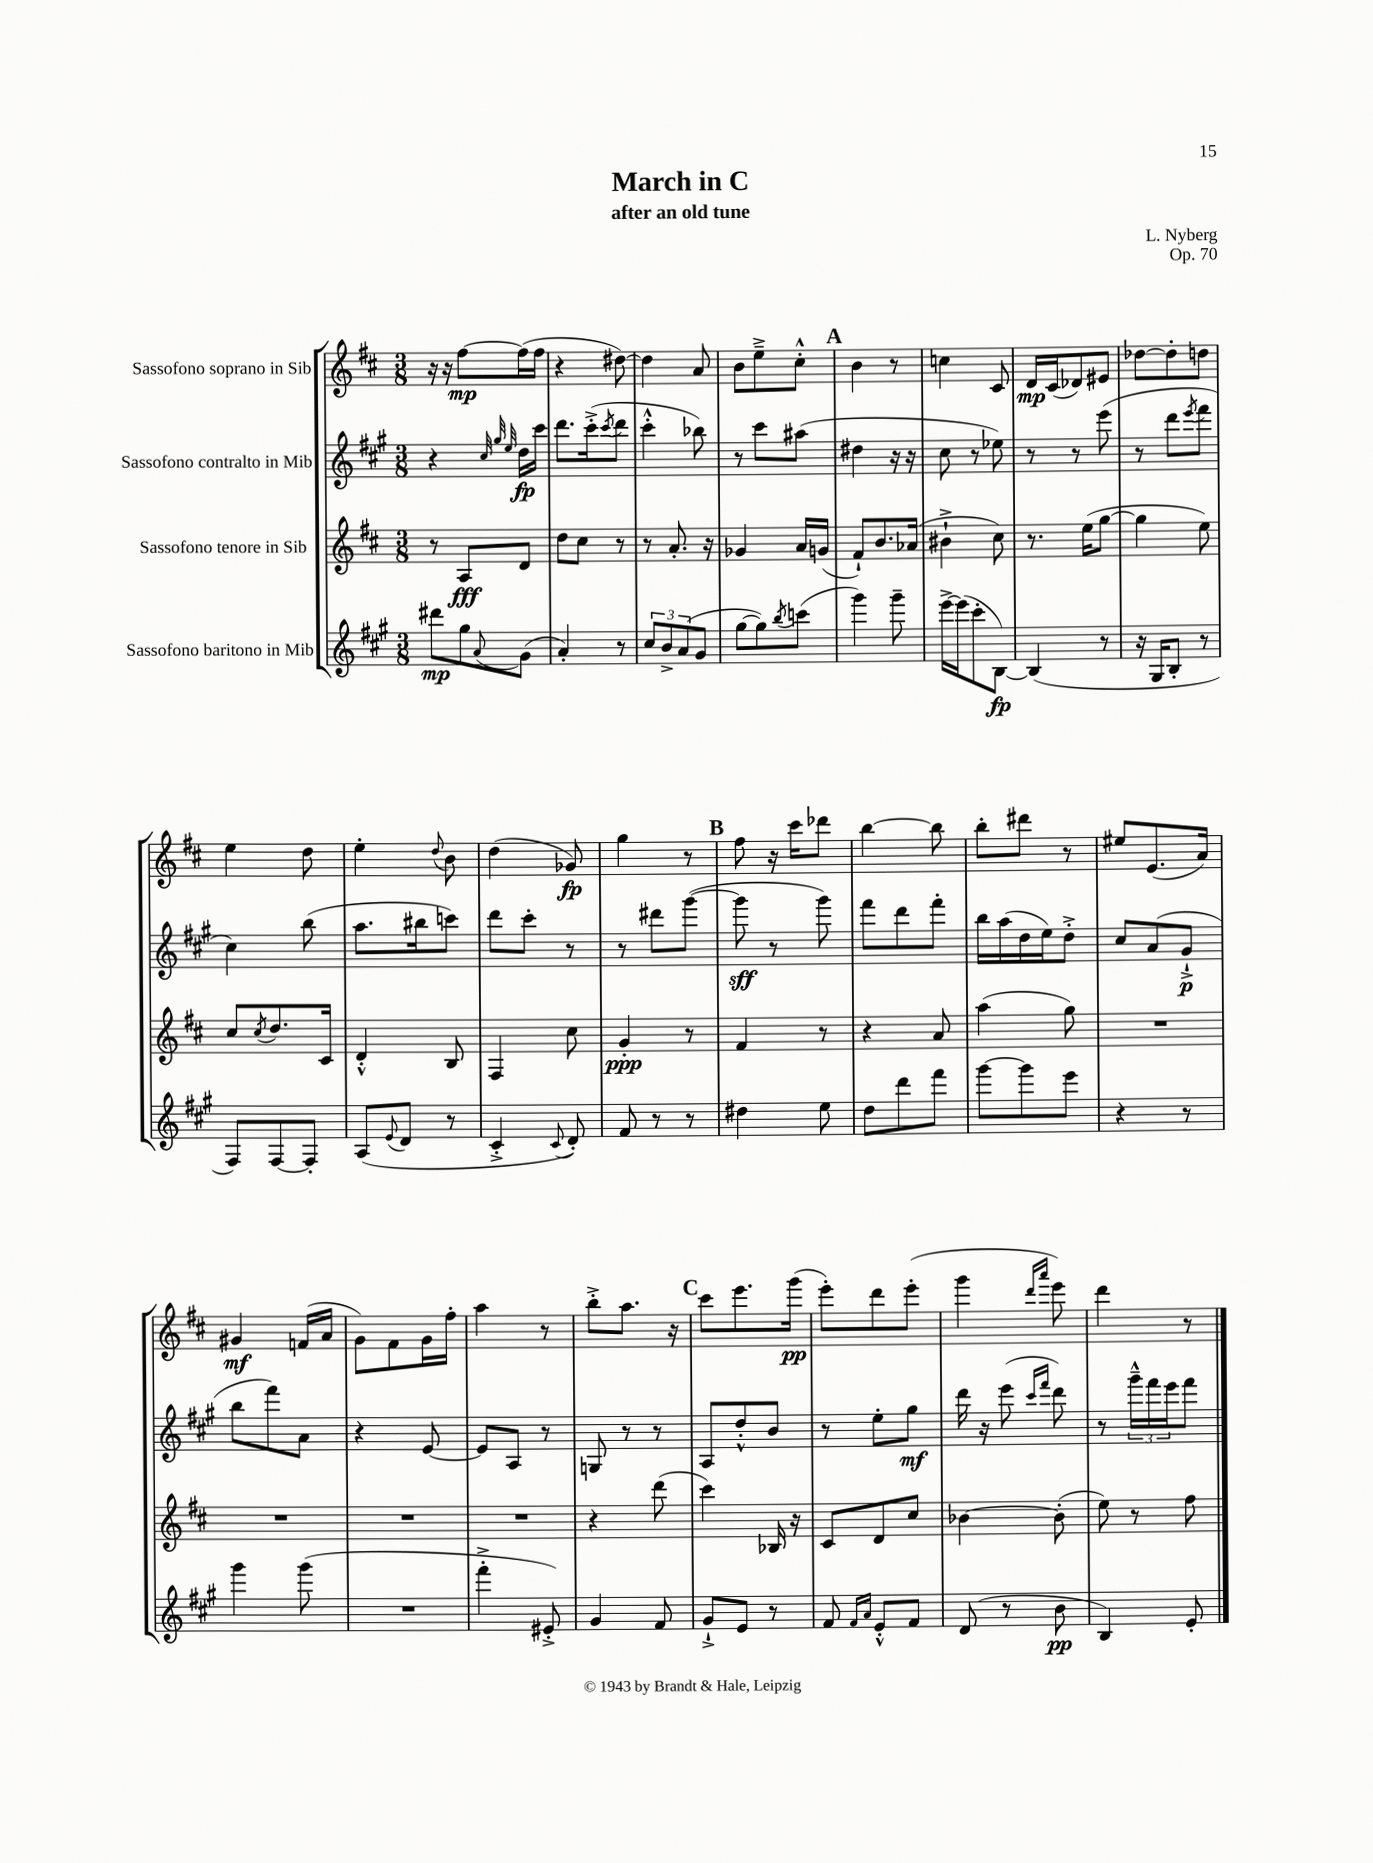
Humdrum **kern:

**kern	**kern	**kern	**kern
*staff4	*staff3	*staff2	*staff1
*clefG2	*clefG2	*clefG2	*clefG2
*k[f#c#g#]	*k[f#c#]	*k[f#c#g#]	*k[f#c#]
*M3/8	*M3/8	*M3/8	*M3/8
8ddd#	8r	4r	16r
.	.	.	16r
8gg#	8A	.	[8ff#
.	.	32qqcc#	.
.	.	32qqgg#	.
8qqa	.	32qqee	.
(8g#	8d	16dd	(16ff#]
.	.	16ccc#	16ff#
=	=	=	=
4a')	8dd	8.ddd	4r
.	8cc#	.	.
.	.	(16ccc#'^	.
.	.	8qccc#	.
8r	8r	8ddd	[8dd#)
=	=	=	=
12cc#	8r	4ccc#'^^	4dd#]
12b^	.	.	.
.	8.a'	.	.
(12a	.	.	.
8g#	.	8bb-)	8a
.	16r	.	.
=	=	=	=
[8gg#	4g-	8r	8b
8gg#])	.	8ccc#	8ee~^
8qbb	.	.	.
(8ccc	16a	(8aa#	8cc#'^^
.	(16g	.	.
=	=	=	=
4ggg#)	8f#`)	4dd#	4b
.	8.b	.	.
8ggg#~	.	16r	8r
.	(16a-	16r	.
=	=	=	=
[16eee^	4b#`^	8cc#	4cc
(16eee]	.	.	.
8ccc#'	.	8r	.
[8B)	8cc#)	8ee-)	8c#
=	=	=	=
(4B]	8.r	8r	16d
.	.	.	(16c#
.	.	8r	8d-)
.	(16ee	.	.
8r	[8gg	(8eee	8e#
=	=	=	=
16r	4gg]	8r	[8dd-
16G#	.	.	.
8B'	.	8ddd	8dd-']
.	.	8qeee	.
8r	8ee)	8fff#	8dd
=	=	=	=
8F#)	8cc#	4cc#)	4ee
.	8qcc#	.	.
[8F#	8.dd	.	.
8F#']	.	(8bb	8dd
.	16c#	.	.
=	=	=	=
(8A	4d'^^	8.aa	4ee'
8qqe	.	.	.
8d	.	.	.
.	.	16bb#	.
.	.	.	8qqdd
8r	8B	8ccc)	8b
=	=	=	=
4c#'^	4F#	8ddd	(4dd
.	.	8ccc#'	.
8qqc#	.	.	.
8d')	8cc#	8r	8g-)
=	=	=	=
8f#	4g'	8r	4gg
8r	.	8ddd#	.
8r	8r	([8ggg#	8r
=	=	=	=
4dd#	4f#	8ggg#]	8ff#
.	.	8r	16r
.	.	.	16ccc#
8ee	8r	8ggg#)	8ddd-
=	=	=	=
8dd	4r	8fff#	[4bb
8ddd	.	8ddd	.
8fff#	8a	8fff#'	8bb]
=	=	=	=
[8ggg#	(4aa	16bb	8bb'
.	.	(16aa	.
8ggg#]	.	16dd	8ddd#
.	.	16ee)	.
8eee	8gg)	8dd'^	8r
=	=	=	=
4r	4.r	8cc#	8ee#
.	.	(8a	(8.e
8r	.	8g#`^	.
.	.	.	16a)
=	=	=	=
4ggg#	4.r	8bb	4g#
.	.	8fff#)	.
(8ggg#	.	8a	(16f
.	.	.	16a
=	=	=	=
4.r	4.r	4r	8g)
.	.	.	8f#
.	.	[8e	16g
.	.	.	16ff#'
=	=	=	=
4fff#'^	4.r	8e]	4aa
.	.	8A	.
8e#'^)	.	8r	8r
=	=	=	=
4g#	4r	8G	8bb'^
.	.	8r	8.aa
8f#	(8ddd	8r	.
.	.	.	16r
=	=	=	=
8g#`^	4ccc#)	8A	8ccc#
8e	.	8dd'^^	8.eee
8r	16B-	8b	.
.	16r	.	(16ggg
=	=	=	=
8f#	8c#	8r	8eee')
16qqf#	.	.	.
16qqa	.	.	.
8e'^^	8d	8ee'	8ddd
8f#	8cc#	8gg#	(8eee'
=	=	=	=
(8d	[4b-	16ddd	4ggg
.	.	16r	.
8r	.	(8eee	.
.	.	16qqccc#	16qqddd
.	.	16qqfff#	16qqaaa
8b	(8b-']	8ddd)	8eee)
=	=	=	=
4B)	8ee)	8r	4ddd
.	8r	24ggg#~^^	.
.	.	24fff#	.
.	.	24eee	.
8e'	8ff#	8fff#	8r
==	==	==	==
*-	*-	*-	*-
